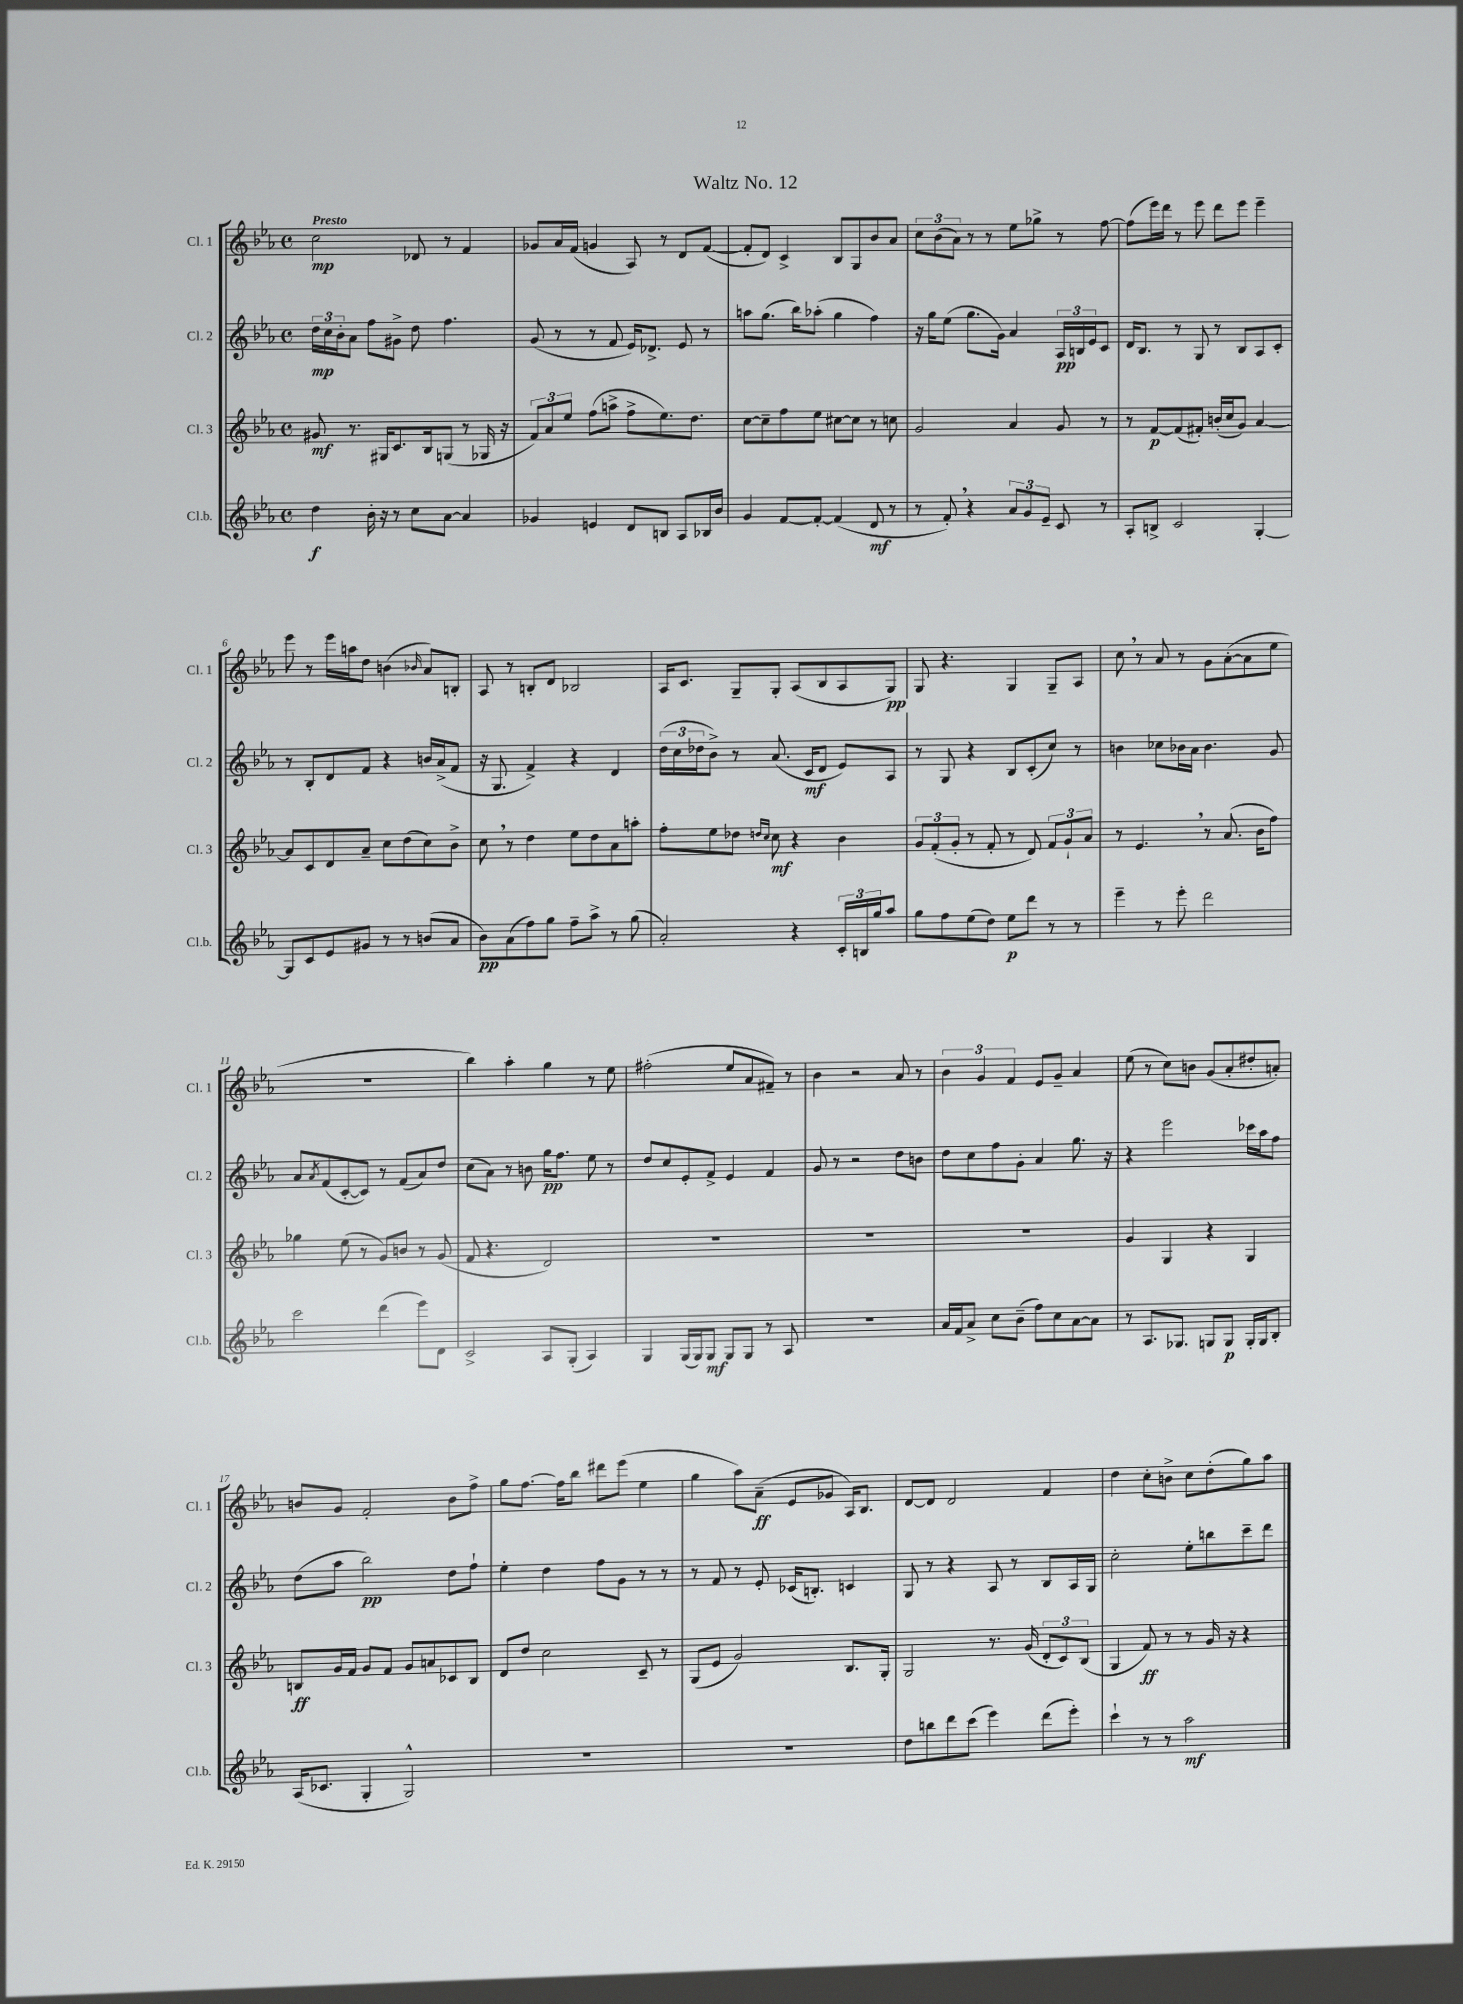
\header { title = "Waltz No. 12" }
<<
\new StaffGroup <<
\new Staff = "s0" \with { instrumentName = "Cl. 1" shortInstrumentName = "Cl. 1" } {
    \clef treble \key ees \major \defaultTimeSignature \time 4/4 \tempo "Presto"
    c''2\mp des'8 r8 f'4 |
    ges'8 aes'16 f'16( g'4 aes8) r8 d'8 f'8~( |
    f'8-. d'8) c'4-> bes8 g8 bes'8 aes'8 |
    \tuplet 3/2 { c''8 bes'8( aes'8) } r8 r8 ees''8 ges''8-> r8 f''8~ |
    f''8( ees'''16) d'''16 r8 ees'''8 d'''8 ees'''8 ees'''4-- |
    ees'''8 r8 ees'''16 a''16 d''8 b'4( \grace { bes'16 } aes'8) b8-. |
    aes8 r8 b8-. d'8 bes2 |
    aes16 c'8. g8-- g8-. aes8( bes8 aes8 g8\pp) |
    g8 r4. g4 g8-- aes8 |
    c''8 \breathe r8 aes'8 r8 g'8 aes'8~-.( aes'8 ees''8 |
    R1 |
    bes''4) aes''4-. g''4 r8 ees''8 |
    fis''2-.( ees''8 aes'8 fis'8--) r8 |
    bes'4 r2 aes'8 r8 |
    \tuplet 3/2 { bes'4 g'4 f'4 } ees'8 g'8-- aes'4 |
    ees''8( r8 c''8) b'8 g'8( aes'8-. dis''8-. a'8-.) |
    b'8 g'8 f'2-. b'8 f''8-> |
    g''8 f''8.~ f''16 bes''8 dis'''8 ees'''8( ees''4 |
    g''4 aes''8) aes'8--\ff( ees'8 ges'8 aes16) bes8. |
    d'8~ d'8 d'2 f'4 |
    d''4 c''8-. b'8-> c''8 d''8-.( g''8) aes''8 \bar "|." |
}
\new Staff = "s1" \with { instrumentName = "Cl. 2" shortInstrumentName = "Cl. 2" } {
    \clef treble \key ees \major \defaultTimeSignature \time 4/4
    \tuplet 3/2 { d''16\mp c''16 bes'16-. } aes'8 f''8 gis'8-> d''8 f''4. |
    g'8( r8 r8 f'8 ees'16) des'8.-> ees'8 r8 |
    a''8 g''8.( bes''16) aes''8-.( g''4 f''4) |
    r16 g''16 ees''8( g''8. g'16) aes'4 \tuplet 3/2 { aes16\pp b16 ees'16 } c'8 |
    d'16 bes8. r8 g8 r8 bes8 aes8 c'8-. |
    r8 bes8-. d'8 f'8 r4 b'16 aes'16->( f'8 |
    r16 g8. f'4->) r4 d'4 |
    \tuplet 3/2 { d''16( c''16 des''16 } bes'8->) r8 aes'8.( c'16\mf d'8 ees'8) aes8 |
    r8 g8 r4 bes8 c'8-.( c''8) r8 |
    b'4 ces''8 bes'16 aes'16 bes'4. g'8 |
    aes'8 \acciaccatura { aes'8 } f'8( c'8~-. c'8) r8 f'8( aes'8) d''8 |
    c''8( aes'8) r8 b'8 g''16\pp f''8. ees''8 r8 |
    d''8 c''8 ees'8-. f'8-> ees'4 f'4 |
    g'8 r8 r2 d''8 b'8 |
    d''8 c''8 f''8 g'8-. aes'4 g''8. r16 |
    r4 ees'''2 ces'''16 aes''16 f''8 |
    d''8( aes''8 bes''2\pp) d''8 f''8-! |
    ees''4-. d''4 f''8 g'8 r8 r8 |
    r8 f'8 r8 ees'8-. ces'16( b8.-.) c'4 |
    g8 r8 r4 aes8 r8 bes8 aes16 g16 |
    c''2-. ees''8-. b''8 c'''8-- d'''8 \bar "|." |
}
\new Staff = "s2" \with { instrumentName = "Cl. 3" shortInstrumentName = "Cl. 3" } {
    \clef treble \key ees \major \defaultTimeSignature \time 4/4
    gis'8\mf r8. gis16 c'8. bes16 g8( r8 ges16 r16 |
    \tuplet 3/2 { f'8) aes'8 ees''8 } f''8( a''8-> f''8-> ees''8.) d''8. |
    c''8~ c''8-- f''8 ees''8 cis''8~ cis''8 r8 c''8 |
    g'2 aes'4 g'8 r8 |
    r8 f'8~\p f'8( fis'8-.) b'16-.( c''16 g'8) aes'4~ |
    aes'8 c'8 d'8 aes'8-- c''8 d''8( c''8) bes'8-> |
    c''8 \breathe r8 d''4 ees''8 d''8 aes'8 a''8-. |
    f''8-. ees''8 des''8 \grace { d''16 c''16 } c''8\mf r4 bes'4 |
    \tuplet 3/2 { g'8 f'8-.( g'8-. } r8 f'8-. r8 d'8) \tuplet 3/2 { f'8 g'8-! aes'8 } |
    r8 ees'4. \breathe r8 aes'8.( bes'16 f''8) |
    ges''4 ees''8( r8 g'8) b'8 r8 g'8( |
    f'8 r4. d'2) |
    R1 |
    R1 |
    R1 |
    g'4 g4 r4 g4 |
    b8\ff g'16 f'16 g'8 f'8 g'8 a'8 ces'8 b8 |
    d'8 d''8 c''2 c'8-- r8 |
    g8( ees'8 g'2) bes8. g16-. |
    g2 r8. g'16( \tuplet 3/2 { d'8-. c'8) bes8( } |
    g4 f'8\ff) r8 r8 g'16 r16 r4 \bar "|." |
}
\new Staff = "s3" \with { instrumentName = "Cl.b." shortInstrumentName = "Cl.b." } {
    \clef treble \key ees \major \defaultTimeSignature \time 4/4
    d''4\f bes'16-. r16 r8 c''8 aes'8~ aes'4 |
    ges'4 e'4 d'8 b8 aes8 bes16 bes'16 |
    g'4 f'8~ f'8~-. f'4( d'8\mf r8 |
    r8 f'8-.) \breathe r4 \tuplet 3/2 { aes'8 g'8 ees'8-- } c'8 r8 |
    aes8-. b8-> c'2 g4~-. |
    g8 c'8 ees'8 gis'8 r8 r8 b'8( aes'8 |
    bes'8\pp) aes'8( f''8) g''8 f''8-- aes''8-> r8 g''8( |
    aes'2-.) r4 \tuplet 3/2 { c'16-. b16 g''16 } aes''8 |
    g''8 f''8 ees''8( d''8) ees''8\p d'''8 r8 r8 |
    ees'''4-- r8 ees'''8-. d'''2 |
    c'''2 d'''4( ees'''8) d'8 |
    c'2-> aes8 g8-.( aes4) |
    g4 g16( g16) g8\mf g8 g8 r8 aes8 |
    r1 |
    aes'16 f'16 aes'8-> c''8 bes'8--( f''8) c''8 aes'8~ aes'8 |
    r8 aes8. ges8. g8 g8\p g16-. g16 bes8-. |
    aes16( ces'8. g4-. g2-^) |
    R1 |
    R1 |
    d''8 b''8 d'''8 c'''8( ees'''4) d'''8( ees'''8-.) |
    c'''4-! r8 r8 aes''2\mf \bar "|." |
}
>>
>>
